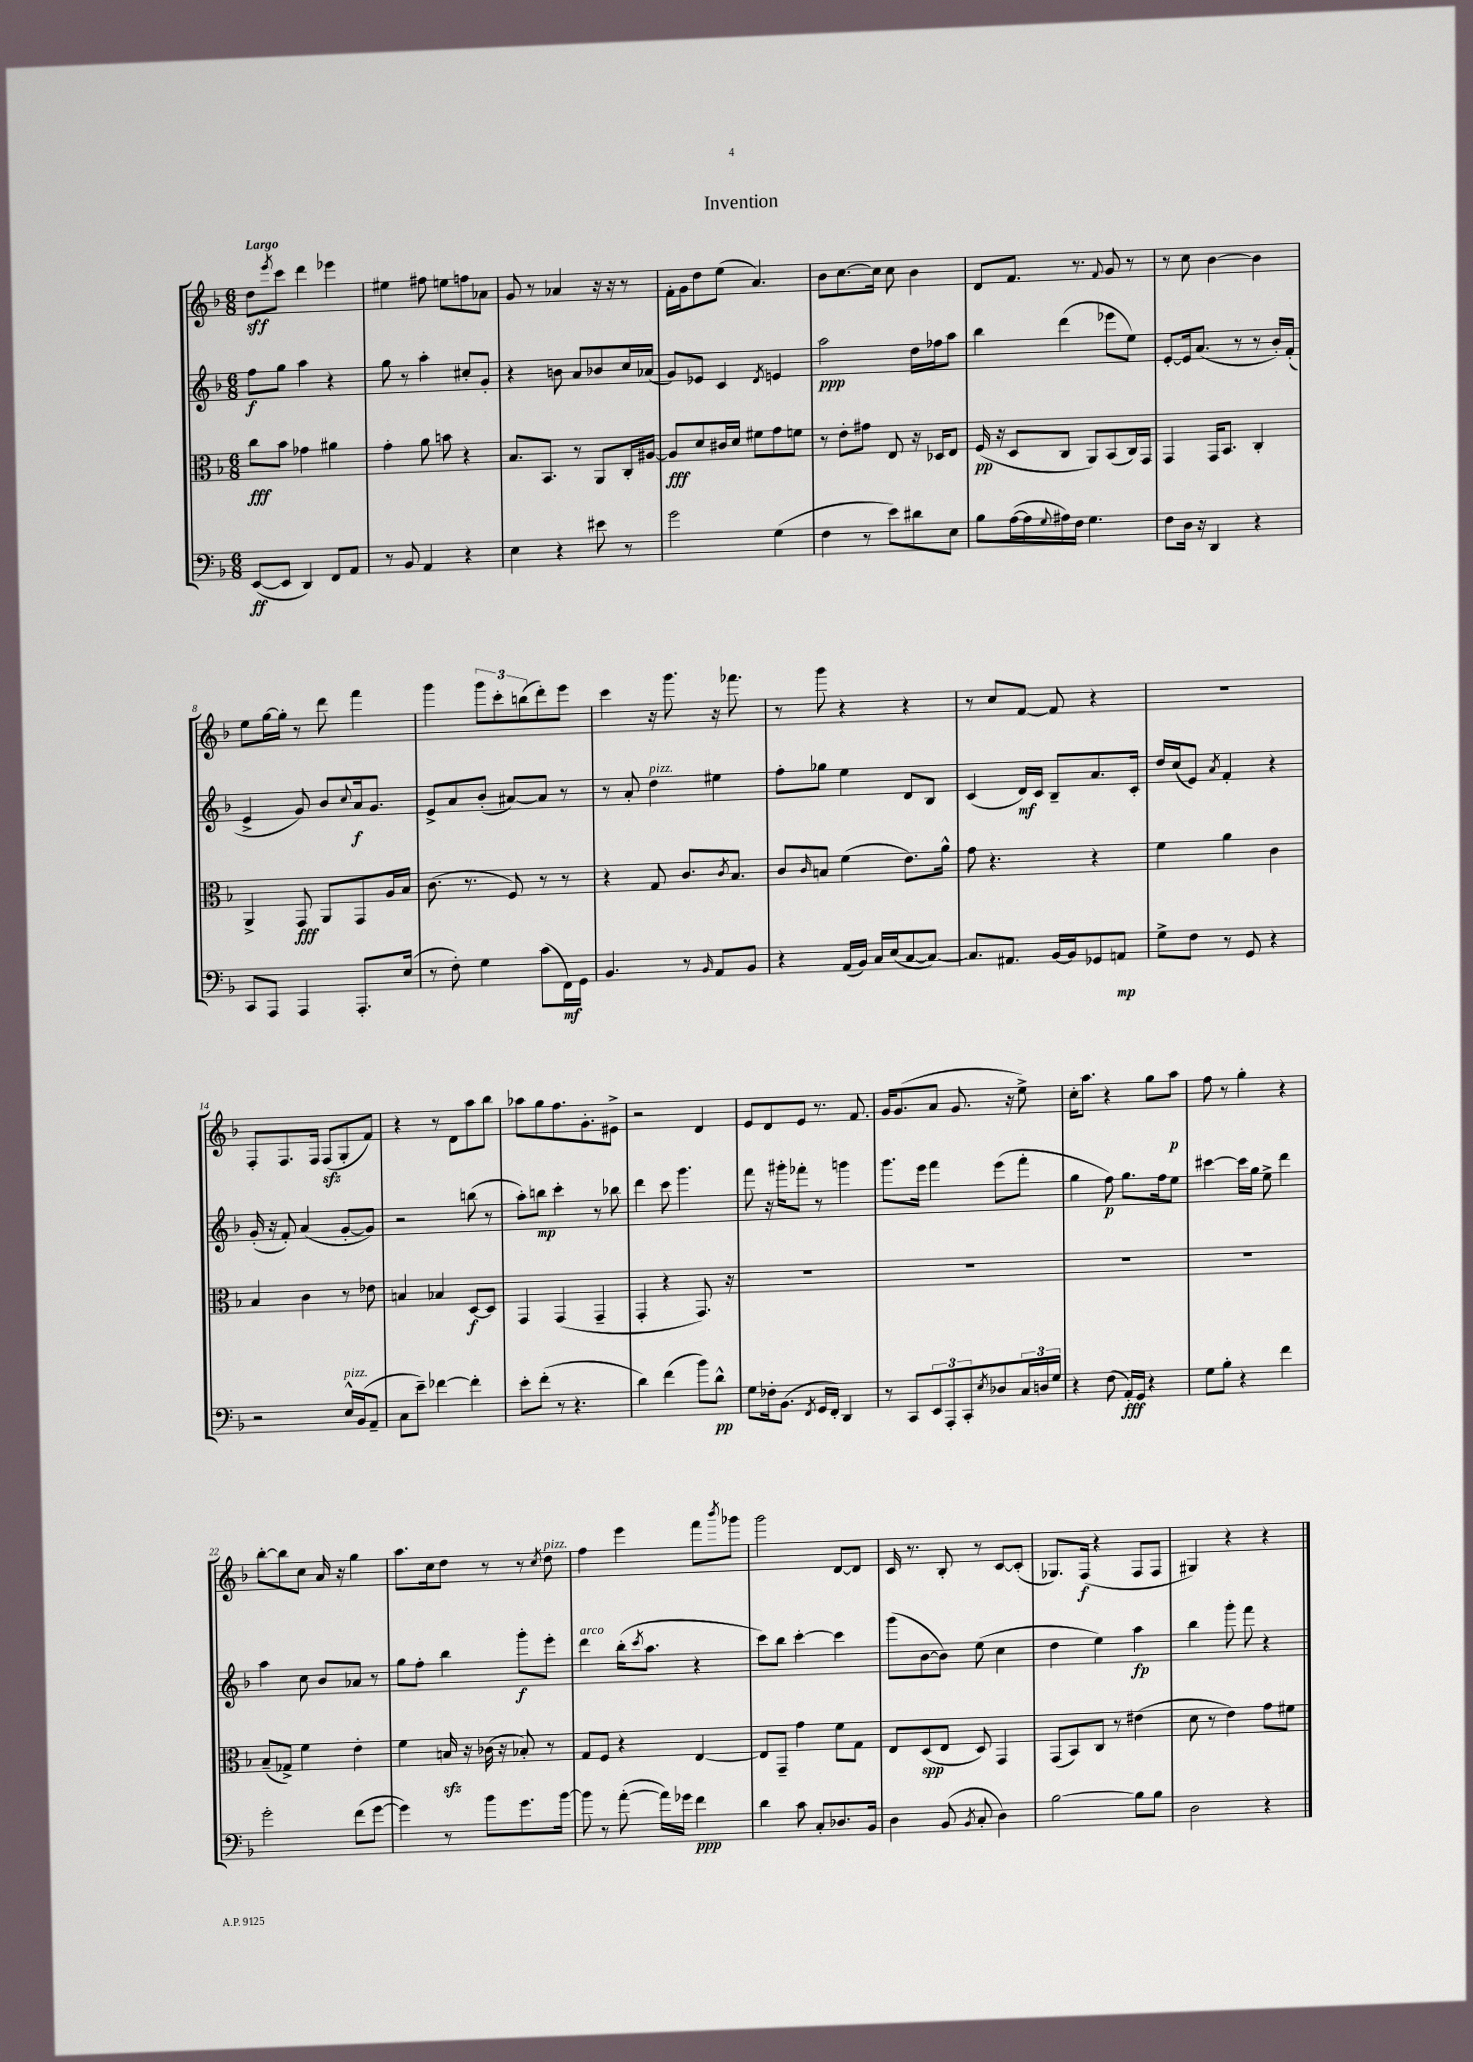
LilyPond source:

\header { title = "Invention" }
<<
\new StaffGroup <<
\new Staff = "s0" {
    \clef treble \key f \major \numericTimeSignature \time 6/8 \tempo "Largo"
    d''8\sff \acciaccatura { e'''8 } c'''8 d'''4 ees'''4 |
    eis''4 fis''8 e''8 f''8 aes'8 |
    g'8 r8 aes'4 r16 r16 r8 |
    f'16-. g'16 d''8 e''8( a'4.) |
    bes'8 c''8.~ c''16 c''8 bes'4 |
    d'8 f'8. r8. \appoggiatura { f'8 } g'8 r8 |
    r8 c''8 bes'4~ bes'4 |
    e''8 g''16~ g''16-. r8 d'''8 f'''4 |
    g'''4 \tuplet 3/2 { g'''8 c'''8-. b''8( } d'''8-.) e'''8 |
    c'''4 r16 g'''8. r16 fes'''8. |
    r8 g'''8 r4 r4 |
    r8 c''8 f'8~ f'8 r4 |
    R2. |
    f8-. f8. f16 f8\sfz( g8-. f'8) |
    r4 r8 d'8 a''8 bes''8 |
    aes''8 g''8 f''8. g'8.-. eis'8-> |
    r2 d'4 |
    e'8 d'8 e'8 r8. f'8. |
    g'16 g'8.( a'8 g'8. r16 e''8->) |
    c''16-. a''8. r4 g''8 a''8\p |
    f''8 r8 g''4-. r4 |
    bes''8~-. bes''8 c''8 a'16 r16 g''4 |
    a''8. c''16 d''8 r8 r8 \acciaccatura { c''8 } d''8^\markup { \italic "pizz." } |
    f''4 e'''4 f'''8 \acciaccatura { bes'''8 } ges'''8 |
    g'''2 d'8~ d'8 |
    c'16 r8. bes8-. r8 c'8~ c'8-.( |
    ges8.) f16\f( r4 f8 f8 |
    gis4) r4 r4 \bar "|." |
}
\new Staff = "s1" {
    \clef treble \key f \major \numericTimeSignature \time 6/8
    f''8\f g''8 a''4 r4 |
    g''8 r8 a''4-. cis''8-. g'8-. |
    r4 b'8 a'8 bes'8 c''16 aes'16( |
    g'8) ees'8 c'4 \acciaccatura { d'8 } e'4 |
    a''2\ppp d''16 fes''16 a''8 |
    bes''4 d'''4( ees'''8 e''8) |
    e'8~-. e'16 a'8.( r8 r8 bes'16-.) f'16-.( |
    e'4-> g'8) bes'8 \appoggiatura { c''8 } a'16\f g'8. |
    e'8-> a'8 bes'8-.( ais'8~) ais'8 r8 |
    r8 a'8-. d''4^\markup { \italic "pizz." } eis''4 |
    f''8-. ges''8 e''4 d'8 bes8 |
    c'4( d'16\mf) c'16 bes8-- a'8. c'16-. |
    d''16 c''16( e'8) \acciaccatura { a'8 } f'4-. r4 |
    g'16-.( r16 f'8-.) a'4( g'8~-. g'8) |
    r2 b''8( r8 |
    a''8-.) b''8\mp c'''4-. r8 bes''8 |
    d'''4 c'''8 g'''4. |
    f'''8 r16 gis'''16-. fes'''8-. r8 g'''4 |
    g'''8. e'''16 f'''4 e'''8( f'''8-. |
    g''4 f''8\p) g''8. f''16 e''8 |
    cis'''4~ cis'''16 g''16 e''8-> d'''4 |
    a''4 c''8 bes'8 aes'8 r8 |
    g''8 f''8-. bes''4 g'''8-.\f e'''8-. |
    d'''4^\markup { \italic "arco" } bes''16-.( \acciaccatura { c'''8 } a''8. r4 |
    c'''8) bes''8 c'''4~-. c'''4 |
    g'''8( bes'8~ bes'8) e''8( c''4 |
    d''4 e''4) a''4\fp |
    bes''4 g'''8-. f'''8 r4 \bar "|." |
}
\new Staff = "s2" {
    \clef alto \key f \major \numericTimeSignature \time 6/8
    c''8\fff bes'8 ges'4 ais'4 |
    g'4-. a'8 b'8 r4 |
    bes8. bes,8. r8 a,8 c16-. ais16~ |
    ais8\fff d'8 cis'16 d'16 fis'8 g'8 f'8 |
    r8 e'8-. gis'8 e8 r16 des16 e8 |
    f16\pp( r16 d8 c8 a,8) bes,8( c16) g,16 |
    g,4 g,16 bes,8. c4-. |
    a,4-> g,8\fff a,8 g,8 a16 bes16 |
    c'8.( r8. f8) r8 r8 |
    r4 g8 c'8. \acciaccatura { c'8 } bes8. |
    c'8 \grace { c'16 } b8 f'4( e'8.) a'16-^ |
    g'8 r4. r4 |
    f'4 a'4 c'4 |
    bes4 c'4 r8 ees'8 |
    b4 bes4 d8~\f d8 |
    g,4 g,4( g,4-- |
    g,4-. r4 g,8.) r16 |
    R2. |
    R2. |
    R2. |
    R2. |
    bes8--( ges8->) f'4 e'4-. |
    f'4 b16\sfz r16 ces'16( r16 bes8-.) r8 |
    g8 f8 r4 e4~ |
    e8 g,8-- g'4 f'8 g8 |
    e8 d8\spp( e8 d8) g,4 |
    g,8( bes,8) c8 r8 eis'4( |
    d'8 r8 e'4) g'8 fis'8 \bar "|." |
}
\new Staff = "s3" {
    \clef bass \key f \major \numericTimeSignature \time 6/8
    e,8~\ff( e,8 d,4) f,8 a,8 |
    r8 bes,8 a,4 r4 |
    e4 r4 eis'8 r8 |
    g'2 g4( |
    f4 r8 e'8) dis'8 e8 |
    bes8 a16~( a16 \appoggiatura { g8 } ais16) f16 g4. |
    f8 d16 r16 d,4 r4 |
    c,8 a,,8 a,,4 a,,8.-. e16( |
    r8 f8-.) g4 c'8( f,16\mf) g,16 |
    bes,4. r8 \grace { bes,16 } a,8 bes,8 |
    r4 a,16( bes,16) c16 e16( c8~ c8~) |
    c8. ais,8. bes,16~ bes,16 ges,8 a,8\mp |
    g8-> f8 r8 g,8 r4 |
    r2 e16-^^\markup { \italic "pizz." } bes,16( a,8-- |
    c8 e'8--) fes'4~ fes'4-. |
    e'8-. f'8-.( r8 r4. |
    d'4) f'4( bes'8) d'8-^\pp |
    g8 fes16-. bes,8.( \acciaccatura { f,8 } g,16 f,16-.) d,4 |
    r8 c,8 \tuplet 3/2 { e,8 a,,8-. c,8-. } \acciaccatura { e8 } des8 \tuplet 3/2 { c16 d16 g16 } |
    r4 f8( a,16-.\fff) g,16 r4 |
    g8 bes8-. r4 f'4 |
    g'2-. f'8( g'8~ |
    g'4) r8 bes'8 g'8. bes'16~ |
    bes'8 r8 a'8~-.( a'16) ges'16 f'4\ppp |
    d'4 c'8 c8-. des8. bes,16 |
    d4 bes,8( \acciaccatura { bes,8 } c8-. d4) |
    bes2~ bes8 bes8 |
    d2 r4 \bar "|." |
}
>>
>>
